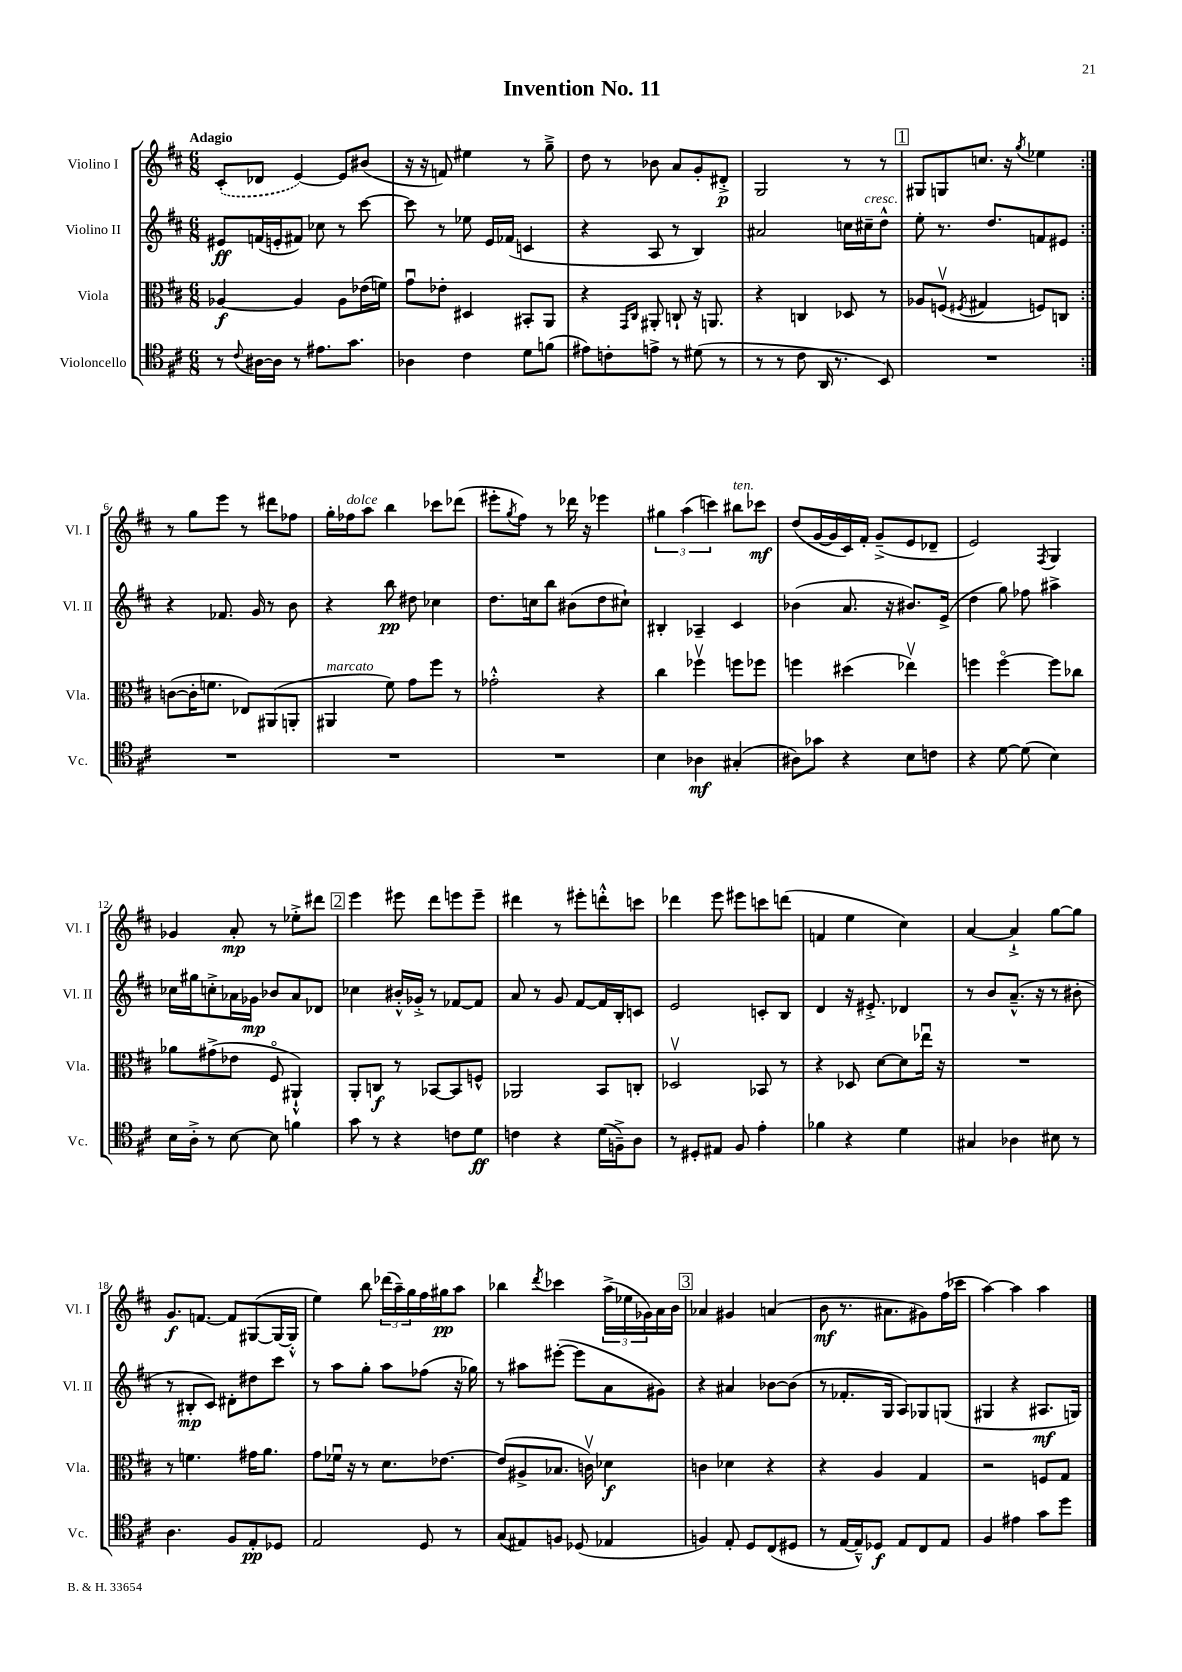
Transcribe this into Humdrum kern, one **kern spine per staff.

**kern	**kern	**kern	**kern
*staff4	*staff3	*staff2	*staff1
*clefC4	*clefC3	*clefG2	*clefG2
*k[f#c#]	*k[f#c#]	*k[f#c#]	*k[f#c#]
*M6/8	*M6/8	*M6/8	*M6/8
8r	[4A-/	8e#/L	(8c#'/L
8qqc#/	.	.	.
[16A#\LL	.	(16f/L	8d-/J
16A#\]JJ	.	16e'/J	.
8r	4A-/]	8f#/J)	[4e/)
8.e#\L	.	8cc-\	.
.	8A-\L	8r	8e/]L
8.g\J	.	.	.
.	(16e-\L	[8ccc#\	(8b#/J
.	16f\JJ)	.	.
=	=	=	=
4A-\	8gu\L	8ccc#\]	16r
.	.	.	16r
.	8e-'\J	8r	8f/)
4c#\	4D#/	8ee-\	4ee#\
.	.	16e/LL	.
.	.	(16f-/JJ	.
8d\L	8BB#'/L	4c/	8r
(8f\J	8AA/J	.	8gg~^\
=	=	=	=
8e#\L)	4r	4r	8dd\
8c'\	.	.	8r
.	16qqGG/LL	.	.
.	16qqC#/JJ	.	.
8e^\J	8AA#'/	8A/	8b-\
8r	8C`/	8r	8a/L
(8d#\	16r	4B/)	8g'/
.	8.AA/	.	.
8r	.	.	8d#'^/J
=	=	=	=
8r	4r	2a#/	2G/
8r	.	.	.
8c#\	4C/	.	.
16AA/	.	.	.
8.r	.	.	.
.	8D-/	16cc\LL	8r
.	.	16cc#~\J	.
8BB/)	8r	8dd^^\J	8r
=	=	=	=
2.r	8A-/L	8ee'\	8G#/L
.	(8Fv/J	8.r	8G/
.	8qF#/	.	.
.	4G#/	.	8.cc/J
.	.	8.dd/L	.
.	.	.	16r
.	.	.	8qgg/
.	8F/L)	8f/	4ee-\
.	8C/J	8e#/J	.
=:|!	=:|!	=:|!	=:|!
2.r	([8c\L	4r	8r
.	16c'\]K	.	8gg\L
.	8.f\J	.	.
.	.	8.f-/	8eee\J
.	8E-/L)	.	8r
.	.	16g/	.
.	(8AA#/	8r	8ddd#\L
.	8AA'/J	8b\	8ff-\J
=	=	=	=
2.r	4AA#/	4r	16gg'\LL
.	.	.	16ff-\J
.	.	.	8aa\J
.	8f#\)	8bb\	4bb\
.	8g\L	8dd#\	.
.	8ff#\J	4cc-\	8ccc-\L
.	8r	.	(8ddd-\J
=	=	=	=
2.r	2g-'^^\	8.dd\L	8eee#'\L
.	.	.	8qgg/
.	.	.	8ff#\J)
.	.	16cc\k	.
.	.	8bb\J	8r
.	.	(8b#\L	16ddd-\
.	.	.	16r
.	4r	8dd\	4eee-\
.	.	8cc#`\J)	.
=	=	=	=
4B\	4cc#\	4B#'/	6gg#\
.	.	.	(6aa\
4A-\	4ff-v\	4A-~/	.
.	.	.	6ccc\)
(4G#'/	8ff\L	4c#/	8bb#\L
.	8ff-\J	.	8ccc-\J
=	=	=	=
8A#\L)	4ff\	(4b-\	(8dd/L
8g-\J	.	.	[16g/L
.	.	.	16g/]
4r	(4dd#\	8.a/	16c#/)
.	.	.	16f#'/JJ
.	.	.	(8g~^/L
.	.	16r	.
8B\L	4ee-v\)	8.b#/L)	8e/
8c\J	.	.	8d-~/J
.	.	(16e^/Jk	.
=	=	=	=
4r	4ff\	4dd\	2e/)
[8d\	[4ffo\	8gg\)	.
(8d\]	.	8ff-\	.
.	.	.	8qF#/
4B\)	8ff\]L	4aa#^\	4G/
.	8cc-\J	.	.
=	=	=	=
16B\LL	8a-\L	16cc-\LL	4g-/
16A'^\JJ	.	16gg#\J	.
8r	(8g#^\	8cc'^\	.
[8B\	8e-\J	16a-\L	8a'/
.	.	16g-\JJ	.
8B\]	8F#o/	8b-/L	8r
4f\	4AA#`^^/)	8a-/	8ee-'^\L
.	.	8d-/J	8ddd#\J
=	=	=	=
8g\	8AA'/L	4cc-\	4eee\
8r	8C/J	.	.
4r	8r	16b#'^^/LL	8eee#\
.	.	16g-'^/JJ	.
.	[8BB-/L	8r	8ddd\L
8c\L	8BB-/]	[8f-/L	8eee\
8d\J	8F^^/J	8f-/]J	8eee~\J
=	=	=	=
4c\	2AA-/	8a/	4ddd#\
.	.	8r	.
4r	.	8g/	8r
.	.	[8f#/L	8eee#'\L
(16d\LL	8BB/L	16f#/]L	8ddd'^^\
16F~^\J)	.	16B'/J	.
8A\J	8C'/J	8c/J	8ccc\J
=	=	=	=
8r	2D-v/	2e/	4ddd-\
8D#'/L	.	.	.
8E#/J	.	.	8eee\
8F#/	.	.	8eee#\L
4e'\	8BB-/	8c'/L	8ccc\
.	8r	8B/J	(8ddd\J
=	=	=	=
4f-\	4r	4d/	4f/
4r	8D-/	16r	4ee\
.	.	8.e#'^/	.
.	[8d\L	.	.
4d\	8d\]	4d-/	4cc#\)
.	16ee-u\Jk	.	.
.	16r	.	.
=	=	=	=
4G#/	2.r	8r	[4a/
.	.	8b/L	.
4A-\	.	(8.a~^^/J	4a`^/]
.	.	16r	.
8B#\	.	8r	[8gg\L
8r	.	8b#'\	8gg\]J
=	=	=	=
4.A\	8r	8r	8.g/L
.	4.f\	8B#'/L	.
.	.	.	[8.f/J
.	.	8c#/J)	.
8F#/L	.	8d#'\L	8f/]L
8E'/	16g#\LK	8dd#\	([8G#/
.	8.a\J	.	.
8D-/J	.	8ccc#\J	16G#/_L
.	.	.	16G#'^^/]JJ
=	=	=	=
2E/	8g\L	8r	4ee\)
.	16f-u\Jk	8aa\L	.
.	16r	.	.
.	8r	8gg'\J	8bb\
.	8.d\L	8aa\L	(24ddd-\LL
.	.	.	24aa~\)
.	.	.	24gg\
8D/	.	(8ff-\J	16ff#\
.	[8.e-\J	.	16gg#\J
8r	.	16r	8aa\J
.	.	16gg-\)	.
=	=	=	=
(8G/L	(8e-/]L	8r	4bb-\
8E#/)	8A#^/	8aa#\L	.
.	.	.	8qddd/
8F/J	8.B-/J	([8eee#'\J	4ccc-\
(8D-/	.	8eee#\]L	.
.	16cv\)	.	.
4E-/	4d-\	8a\	(24aa^\LL
.	.	.	24ee-\
.	.	.	24g-\)
.	.	8g#\J)	16a\
.	.	.	16b\JJ
=	=	=	=
4F/)	4c\	4r	4a-/
8E'/	4d-\	4a#/	4g#/
8D/L	.	.	.
(8C#/	4r	[8b-\L	(4a/
8D#/J	.	(8b-\]J	.
=	=	=	=
8r	4r	8r	8b\
[16E/LL	.	8.f-'/L	8.r
16E~^^/]J)	.	.	.
8D-/J	4A/	.	.
.	.	16G/Jk	8.a#\L
8E/L	.	8A/L)	.
8C#/	4G/	8G-/	8g#\)
8E/J	.	(8G/J	(16ff#\L
.	.	.	16ccc-\JJ
=	=	=	=
4F#/	2r	4G#/	[4aa\)
4e#\	.	4r	4aa\]
8g\L	8F/L	8.A#/L	4aa\
8dd\J	8G/J	.	.
.	.	16G/Jk)	.
==	==	==	==
*-	*-	*-	*-
